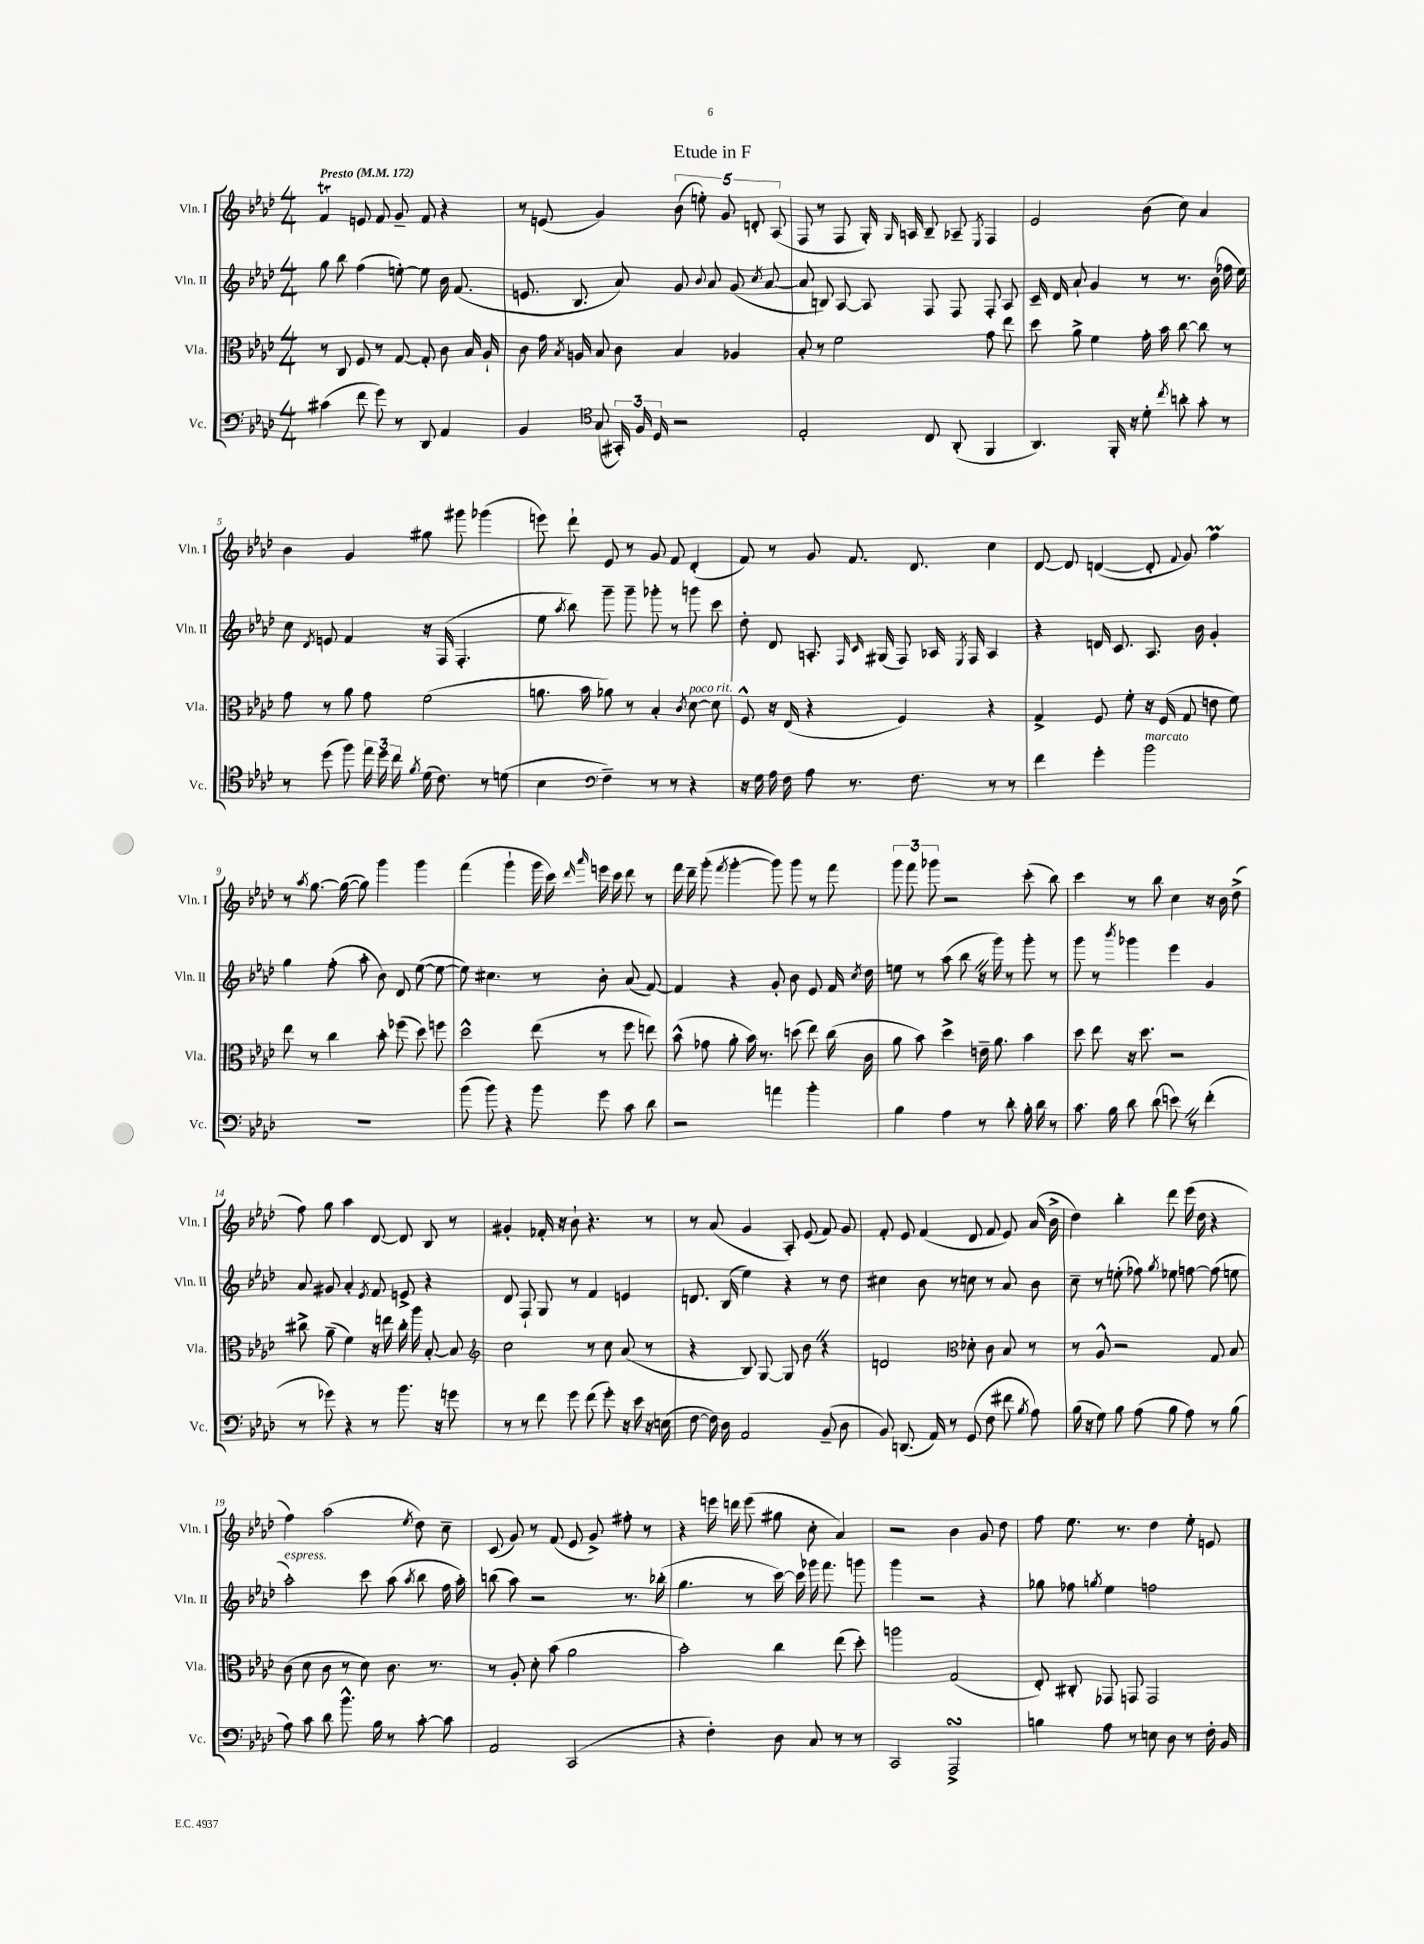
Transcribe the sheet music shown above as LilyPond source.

\header { title = "Etude in F" }
<<
\new StaffGroup <<
\new Staff = "s0" \with { instrumentName = "Vln. I" shortInstrumentName = "Vln. I" } {
    \clef treble \key aes \major \numericTimeSignature \time 4/4 \tempo "Presto" 4 = 172
    \autoBeamOff f'4\trill e'8 f'8 g'8-- f'8 r4 |
    r8 e'8( g'4) \tuplet 5/4 { bes'8( e''8-.) g'8 d'8-. aes8( } |
    f8 r8 f8 g16-.) \grace { g16 } a16 bes8-- aes8-- \acciaccatura { ees8 } f4 |
    ees'2 bes'8( c''8) aes'4 |
    bes'4 g'4 gis''8 gis'''8 ges'''4( |
    e'''8) des'''8-! ees'8 r8 g'8 f'8 des'4-.( |
    f'8) r8 g'8 f'8. des'8. c''4 |
    des'8~ des'8 d'4~( d'8-. \appoggiatura { f'8 } g'8) f''4\prall |
    r8 \acciaccatura { aes''8 } g''8.~ g''16~( g''8) g'''4 g'''4 |
    f'''4( g'''4-! g'''16 c'''16) \grace { des'''16 aes'''16 } e'''16 c'''16 des'''8 r8 |
    f'''16 des'''16-- g'''8-.( \acciaccatura { f'''8 } g'''4~-. g'''8) g'''8 r8 f'''8 |
    \tuplet 3/2 { g'''8 f'''8 ges'''8 } r2 c'''8-.( bes''8) |
    c'''4 r8 bes''8 c''4 r16 bes'16 des''8->( |
    f''8) g''8 aes''4 des'8~ des'8 bes8 r8 |
    gis'4-. fes'16-. r16 bes'8-! r4. r8 |
    r8 aes'8( g'4 aes8-.) ees'8( f'8) g'8 |
    f'8-. ees'8 f'4( des'8 f'8 ees'8) aes'16( bes'16-> |
    des''4) bes''4-. des'''8 ees'''16( des''16 r4 |
    f''4) aes''2( \acciaccatura { ees''8 } des''8) c''8-- |
    c'8( g'8) r8 f'8( ees'8 g'8->) fis''8-. r8 |
    r4 e'''16 d'''16 e'''8( gis''8 c''8-. aes'4) |
    r2 bes'4 g'8 des''8 |
    f''8 ees''8. r8. des''4 ees''8-. e'8 \bar "|." |
}
\new Staff = "s1" \with { instrumentName = "Vln. II" shortInstrumentName = "Vln. II" } {
    \clef treble \key aes \major \numericTimeSignature \time 4/4
    \autoBeamOff g''8 bes''8 f''4( e''8~-.) e''8 bes'16 f'8.( |
    e'8. bes8. aes'8) g'8 \appoggiatura { bes'8 } aes'8 g'8( \acciaccatura { c''8 } aes'8~ |
    aes'8 b8) aes8~ aes8 f8 f8 f8-. aes8 |
    c'16-- des'16 aes'8-! g'4 r8 r8. bes'16( fes''16 ees''16) |
    c''8 \acciaccatura { des'8 } e'8 f'4 r16 f16( f4.-. |
    ees''8 \acciaccatura { aes''8 } bes''8) g'''8-- g'''8-- ges'''8-. r8 g'''8 c'''8 |
    des''8-. des'8 a8.-. \grace { f16 c'16 } gis16( f8) aes16 \acciaccatura { ees8 } f16 aes4 |
    r4 d'16 c'8. aes8. bes'16 g'4-. |
    g''4 f''8-.( aes''8-. bes'8) des'8 ees''8~( ees''8~ |
    ees''8) cis''4. r8 bes'8-. aes'8( f'8~) |
    f'4 r4 g'8-. bes'8 ees'8 f'16 \acciaccatura { c''8 } des''16 |
    e''8 r8 aes''8( bes''8 \once \override BreathingSign.text = \markup { \musicglyph "scripts.caesura.straight" } \breathe r16 g'''16) r8 g'''8-. r8 |
    g'''8 r8 \acciaccatura { bes'''8 } ges'''4 ees'''4 g'4 |
    aes'8 gis'8 aes'4-. \acciaccatura { ees'8 } f'8 e'8-> r4 |
    des'8 f8-! g8 r8 f'4 e'4 |
    d'8. bes16( ees''4) r4 r8 des''8 |
    cis''4 bes'8 r8 c''8 r8 aes'8 bes'8 |
    c''8-- r8 e''8-.( fes''8) \acciaccatura { g''8 } ees''8 f''8~ f''8( e''8 |
    aes''2-.^\markup { \italic "espress." }) c'''8 aes''8( \acciaccatura { aes''8 } bes''8 f''16 aes''16-.) |
    b''8( aes''8) r2 r8. bes''16-.( |
    g''4. r8 c'''16~) c'''16 ges'''16 f'''8. g'''8 |
    g'''4 r2 r4 |
    ges''8 fes''8 \acciaccatura { g''8 } ees''4 f''2 \bar "|." |
}
\new Staff = "s2" \with { instrumentName = "Vla." shortInstrumentName = "Vla." } {
    \clef alto \key aes \major \numericTimeSignature \time 4/4
    \autoBeamOff r8 c8 f8 r8 g8~ g8-. c'8 bes16 aes16-! |
    c'8 g'16 \acciaccatura { bes8 } a16 bes8 c'8 bes4 aes4 |
    bes8-. r8 f'2 g'8 ees''8 |
    des''8 aes'8-> f'4 g'16-. bes'16 c''8~ c''8 r8 |
    g'8 r8 aes'8 g'8 f'2( |
    a'8. bes'16 aes'8) r8 bes4-. \acciaccatura { c'8 } des'8~^\markup { \italic "poco rit." } des'8 |
    f8-^ r16 ees16( r4 f4) r4 |
    g4-> f8 f'8-. r16 f16( g8 e'8 f'8) |
    ees''8 r8 c''4 bes'8-. fes''8( des''8) f''8 |
    des''2-^ ees''8( r8 f''8 e''8) |
    bes'8-^( ges'8 aes'8-. bes'16) r8. d''8( ees''8) c''16( c'16 |
    aes'8 bes'8) des''4-> e'16-- aes'8. bes'4 |
    des''8 ees''8 r16 des''8. r2 |
    cis''8-> aes'8--( f'4) r16 e''16 cis''16-. aes''16 bes8~-. bes8 |
    \clef treble c''2 r8 c''8 aes'8( r8 |
    r4 bes8) g8~ g8 bes'8 \once \override BreathingSign.text = \markup { \musicglyph "scripts.caesura.straight" } \breathe r4 |
    d'2 \clef alto des'8-. c'8 bes8 r8 |
    r8 aes8-^ r2 g8 bes8 |
    c'8( des'8 c'8 r8 des'8) c'8. r8. |
    r8 aes8-. des'8-. bes'8( aes'2 |
    bes'2-.) c''4 ees''8( des''8-.) |
    a''2 g2( |
    ees8-.) cis8-. ges,8 g,8 g,2 \bar "|." |
}
\new Staff = "s3" \with { instrumentName = "Vc." shortInstrumentName = "Vc." } {
    \clef bass \key aes \major \numericTimeSignature \time 4/4
    \autoBeamOff cis'4( f'8 g'8) r8 des,8 aes,4 |
    bes,4 \clef tenor g8( \tuplet 3/2 { gis,16-.) f16 des16 } r2 |
    ees2-. c8 aes,8-.( f,4 |
    aes,4.) f,16-. r16 des'8-. \acciaccatura { c''8 } a'8-. g'8-. r8 |
    r8 des''8( f''8) \tuplet 3/2 { ees''16 des''16 c''16 } \acciaccatura { f'8 } des'16( c'8.) r8 d'8( |
    bes4 \clef bass f4--) r8 r8 r4 |
    r16 g16 aes16 f16 aes8 r8. f8. r8 r8 |
    f'4 g'4-. bes'2^\markup { \italic "marcato" } |
    R1 |
    bes'8( bes'8) r4 bes'8 g'8 c'8 des'8 |
    r2 a'4 bes'4-. |
    bes4 aes4 r8 des'8-. bes16-. des'16 r8 |
    c'8. bes16 des'8 des'8( e'8) \once \override BreathingSign.text = \markup { \musicglyph "scripts.caesura.straight" } \breathe r8 f'4-.( |
    r8 ges'8) r4 r8 bes'8. r16 g'8 |
    r8 r8 f'8 g'8 f'8( g'8-.) r16 ees'16 r16 e16( |
    f8~ f16) des16 aes,2 bes,8--( des8 |
    bes,8) d,8.( aes,16) r8 g,8( f8 fis'8 \acciaccatura { bes8 } aes8) |
    bes16( r16 g8) bes8 aes8( bes8 aes8) r8 bes8( |
    aes8) c'8 des'8 bes'8.-^ bes16 r8 c'8~-. c'8 |
    aes,2 c,2( |
    r4 f4-.) des8 c8 r8 r8 |
    c,2 aes,,2->\turn |
    b4 aes8 r8 e8 des8 r8 f16-. bes,16 \bar "|." |
}
>>
>>
